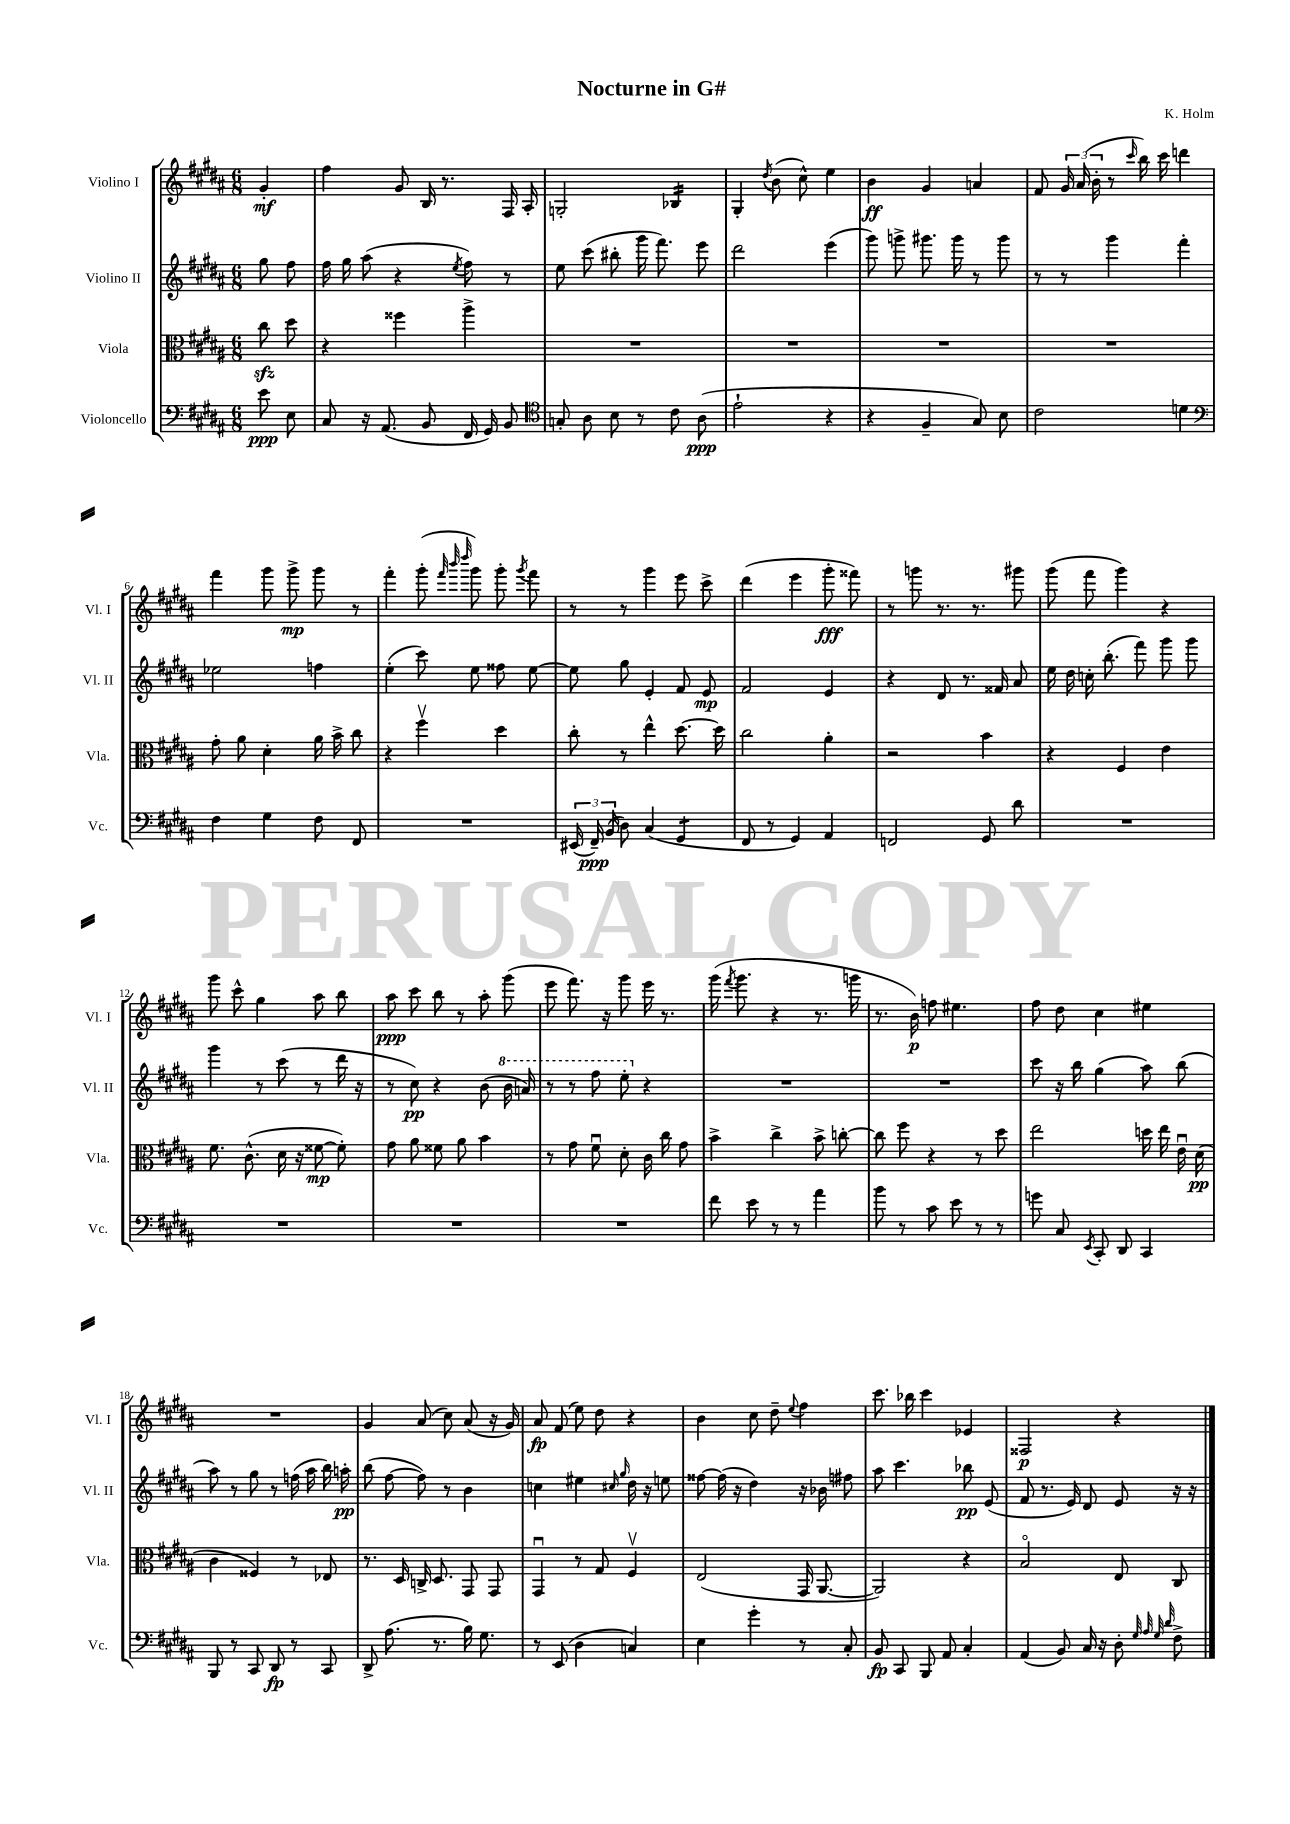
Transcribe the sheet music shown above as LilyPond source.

\header { title = "Nocturne in G#" composer = "K. Holm" }
<<
\new StaffGroup <<
\new Staff = "s0" \with { instrumentName = "Violino I" shortInstrumentName = "Vl. I" } {
    \clef treble \key b \major \numericTimeSignature \time 6/8 \partial 4
    \autoBeamOff gis'4-.\mf |
    fis''4 gis'8 b16 r8. fis16 ais16-. |
    g2-. bes4:16 |
    gis4-. \acciaccatura { dis''8 } b'8( cis''8-^) e''4 |
    b'4\ff gis'4 a'4 |
    fis'8 \tuplet 3/2 { gis'16 ais'16( b'16-. } r8 \grace { cis'''16 } b''16) cis'''16 d'''4 |
    fis'''4 gis'''8 gis'''8->\mp gis'''8 r8 |
    fis'''4-. gis'''8-.( \grace { fis'''32 b'''32 dis''''32 } gis'''8) gis'''8-. \acciaccatura { gis'''8 } fis'''8 |
    r8 r8 gis'''4 e'''8 cis'''8-> |
    dis'''4( e'''4 gis'''8-.\fff fisis'''8) |
    r8 g'''8 r8. r8. gis'''8 |
    gis'''8( fis'''8 gis'''4) r4 |
    gis'''8 cis'''8-^ gis''4 ais''8 b''8 |
    ais''8\ppp cis'''8 b''8 r8 ais''8-. gis'''8( |
    e'''8 fis'''8.) r16 gis'''8 e'''16 r8. |
    gis'''16( \acciaccatura { fis'''8 } gis'''8. r4 r8. g'''16 |
    r8. b'16\p) f''8 eis''4. |
    fis''8 dis''8 cis''4 eis''4 |
    R2. |
    gis'4 ais'8( cis''8) ais'8( r16 gis'16) |
    ais'8\fp fis'8( e''8) dis''8 r4 |
    b'4 cis''8 dis''8-- \appoggiatura { e''8 } fis''4 |
    cis'''8. bes''16 cis'''4 ees'4 |
    fisis2\p r4 \bar "|." |
}
\new Staff = "s1" \with { instrumentName = "Violino II" shortInstrumentName = "Vl. II" } {
    \clef treble \key b \major \numericTimeSignature \time 6/8 \partial 4
    \autoBeamOff gis''8 fis''8 |
    fis''16 gis''16 ais''8( r4 \acciaccatura { e''8 } fis''8) r8 |
    e''8 cis'''8( bis''8-. gis'''16 fis'''8.) e'''8 |
    dis'''2 e'''4( |
    gis'''8) g'''8-> gis'''8. gis'''16 r8 gis'''8 |
    r8 r8 gis'''4 fis'''4-. |
    ees''2 f''4 |
    e''4-.( cis'''8) e''8 fisis''8 e''8~ |
    e''8 gis''8 e'4-. fis'8 e'8\mp |
    fis'2 e'4 |
    r4 dis'8 r8. fisis'16 ais'8 |
    e''16 dis''16 c''16-. b''8.-.( fis'''8) gis'''8 gis'''8 |
    gis'''4 r8 cis'''8( r8 dis'''16 r16 |
    r8 cis''8\pp) r4 b'8( \ottava #1 b''16 a''16) |
    r8 r8 fis'''8 e'''8-. \ottava #0 r4 |
    R2. |
    R2. |
    cis'''8 r16 b''16 gis''4( ais''8) b''8( |
    ais''8) r8 gis''8 r8 f''16( ais''16 b''16) a''16-.\pp |
    b''8( fis''8~ fis''8) r8 b'4 |
    c''4 eis''4 \grace { cis''16 gis''16 } dis''16 r16 e''8 |
    fisis''8~ fisis''16( r16 dis''4) r16 bes'16 fis''8 |
    ais''8 cis'''4. bes''8\pp e'8( |
    fis'8 r8. e'16) dis'8 e'8 r16 r16 \bar "|." |
}
\new Staff = "s2" \with { instrumentName = "Viola" shortInstrumentName = "Vla." } {
    \clef alto \key b \major \numericTimeSignature \time 6/8 \partial 4
    \autoBeamOff cis''8\sfz dis''8 |
    r4 fisis''4 ais''4-> |
    R2. |
    R2. |
    R2. |
    R2. |
    gis'8-. ais'8 dis'4-. ais'16 b'16-> cis''8 |
    r4 fis''4\upbow dis''4 |
    cis''8-. r8 e''4-^ dis''8.~ dis''16 |
    cis''2 ais'4-. |
    r2 b'4 |
    r4 fis4 e'4 |
    fis'8. cis'8.-^( dis'16 r16 fisis'8~\mp fisis'8-.) |
    gis'8 ais'8 fisis'8 ais'8 b'4 |
    r8 gis'8 fis'8\downbow dis'8-. cis'16 cis''16 gis'8 |
    b'4-> cis''4-> b'8-> c''8~-. |
    c''8 fis''8 r4 r8 dis''8 |
    e''2 d''16 e''16 e'16\downbow dis'16\pp( |
    cis'4 fisis4) r8 ees8 |
    r8. dis16 c16-> dis8. gis,8 gis,8 |
    gis,4\downbow r8 gis8 fis4\upbow |
    e2( gis,16 ais,8.~ |
    ais,2) r4 |
    b2\flageolet e8 cis8 \bar "|." |
}
\new Staff = "s3" \with { instrumentName = "Violoncello" shortInstrumentName = "Vc." } {
    \clef bass \key b \major \numericTimeSignature \time 6/8 \partial 4
    \autoBeamOff e'8\ppp e8 |
    cis8 r16 ais,8.( b,8 fis,16 gis,16) b,8 |
    \clef tenor g8-. ais8 b8 r8 cis'8 ais8\ppp( |
    e'2-! r4 |
    r4 fis4-- gis8) b8 |
    cis'2 d'4 |
    \clef bass fis4 gis4 fis8 fis,8 |
    R2. |
    \tuplet 3/2 { eis,16( fis,16--\ppp) b,16( } dis8) cis4( gis,4:8 |
    fis,8 r8 gis,4) ais,4 |
    f,2 gis,8 dis'8 |
    R2. |
    R2. |
    R2. |
    R2. |
    fis'8 e'8 r8 r8 ais'4 |
    b'8 r8 cis'8 e'8 r8 r8 |
    g'8 cis8 \acciaccatura { e,8 } cis,8-. dis,8 cis,4 |
    b,,8 r8 cis,8 dis,8\fp r8 cis,8 |
    dis,8-> ais8.( r8. b16) gis8. |
    r8 e,8( dis4 c4) |
    e4 gis'4-. r8 cis8-. |
    b,8\fp cis,8 b,,8 ais,8 cis4-. |
    ais,4( b,8) cis16 r16 dis8-. \grace { gis32 ais32 gis32 dis'32 } fis8-> \bar "|." |
}
>>
>>
